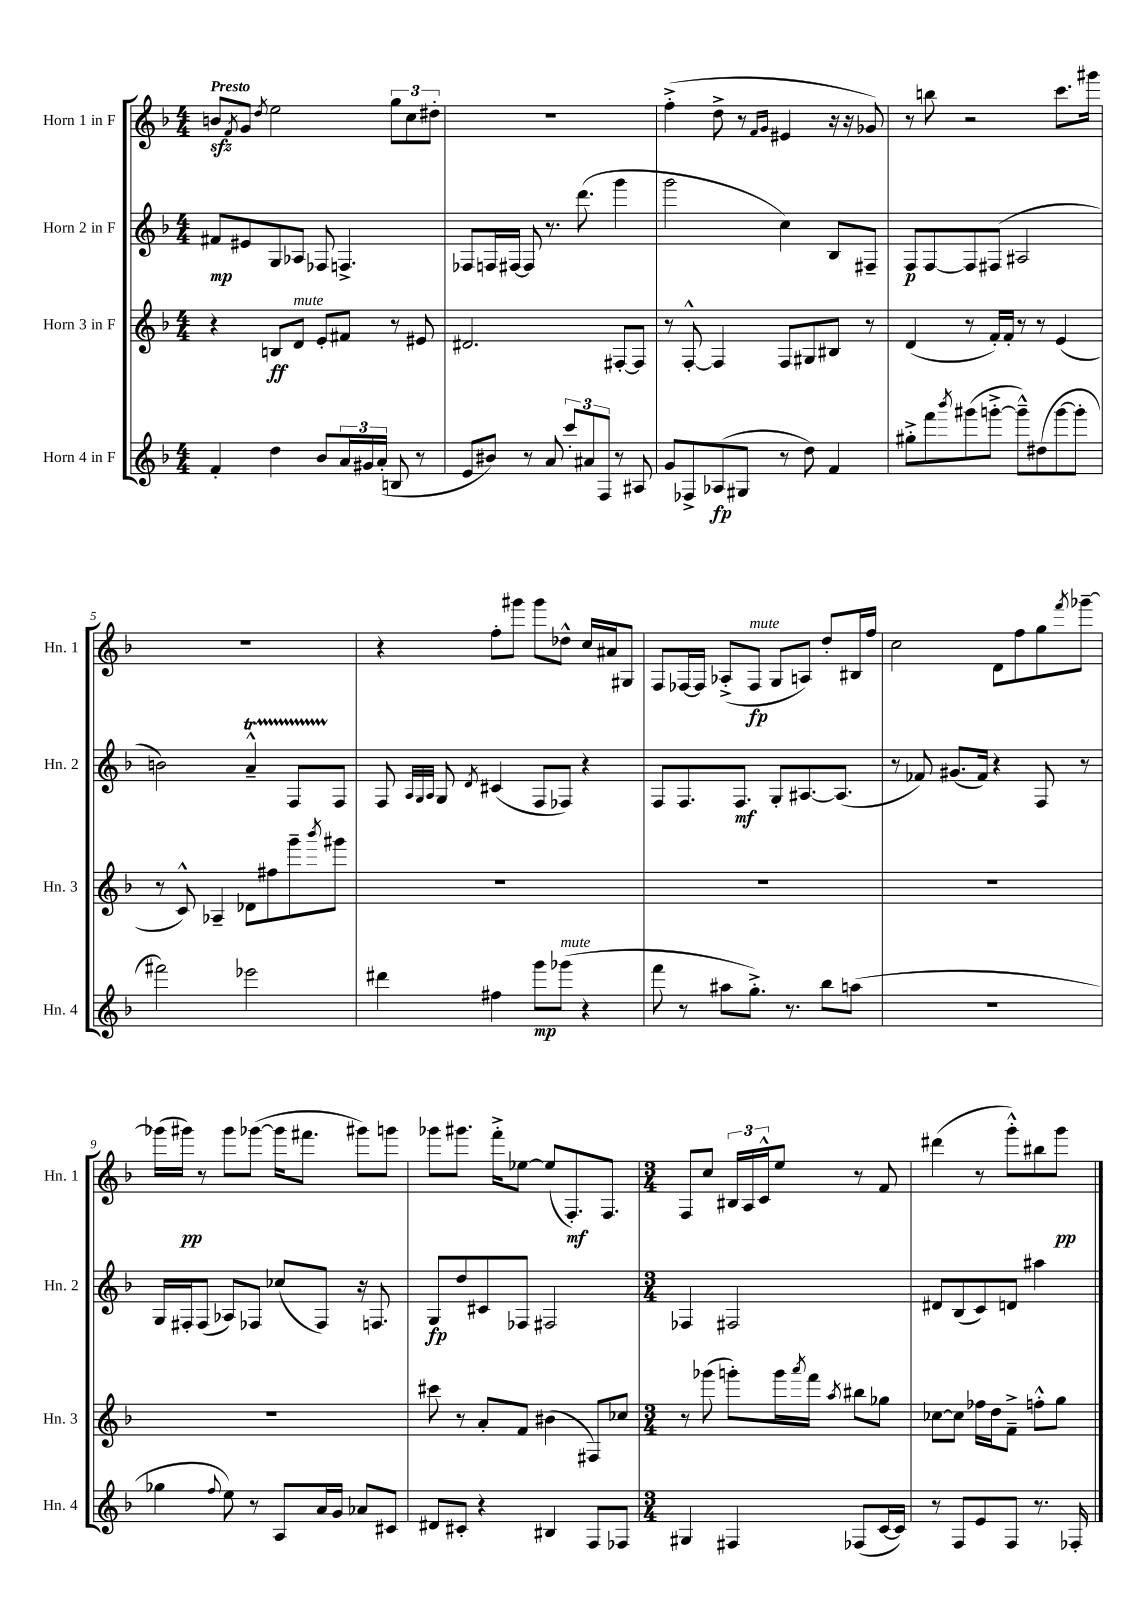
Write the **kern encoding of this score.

**kern	**dynam	**kern	**dynam	**kern	**dynam	**kern	**dynam
*part4	*part4	*part3	*part3	*part2	*part2	*part1	*part1
*staff4	*staff4	*staff3	*staff3	*staff2	*staff2	*staff1	*staff1
*I"Horn 4 in F	*	*I"Horn 3 in F	*	*I"Horn 2 in F	*	*I"Horn 1 in F	*
*I'Hn. 4	*	*I'Hn. 3	*	*I'Hn. 2	*	*I'Hn. 1	*
*clefG2	*	*clefG2	*	*clefG2	*	*clefG2	*
*k[b-]	*	*k[b-]	*	*k[b-]	*	*k[b-]	*
*M4/4	*	*M4/4	*	*M4/4	*	*M4/4	*
=1	=1	=1	=1	=1	=1	=1	=1
!	!	!	!	!	!	!LO:TX:a:B:t=Presto	!
4f'/	.	4r	.	8f#X/L	mp	8bnzz/L	.
.	.	.	.	.	.	8qf/	.
.	.	.	.	8e#X/	.	8g/J	.
.	.	.	.	.	.	8qdd/	.
4dd\	.	8Bn/L	ff	8G/	.	2ee\	.
!	!	!LO:TX:a:i:t=mute	!	!	!	!	!
.	.	8d/J	.	8A-X/J	.	.	.
8b-/L	.	8e'/L	.	8F-X/	.	.	.
24a/L	.	8f#X/J	.	4.Fn^/	.	.	.
24g#X/	.	.	.	.	.	.	.
(24a'/JJ	.	.	.	.	.	.	.
8Bn/	.	8r	.	.	.	12gg\L	.
.	.	.	.	.	.	12cc\	.
8r	.	8e#X/	.	.	.	.	.
.	.	.	.	.	.	12dd#X'\J	.
=2	=2	=2	=2	=2	=2	=2	=2
8e/L	.	2.d#X/	.	8F-X/L	.	1r	.
8b#X/J)	.	.	.	16Fn/L	.	.	.
.	.	.	.	[16F#X/JJ	.	.	.
8r	.	.	.	8F#/]	.	.	.
8a/	.	.	.	8.r	.	.	.
12ccc'/L	.	.	.	.	.	.	.
.	.	.	.	(8.ddd\	.	.	.
12a#X/	.	.	.	.	.	.	.
12F/J	.	.	.	.	.	.	.
8r	.	[8F#X'/L	.	4ggg\	.	.	.
8A#X/	.	8F#/J]	.	.	.	.	.
=3	=3	=3	=3	=3	=3	=3	=3
8g/L	.	8r	.	2ggg\	.	(4ff'^\	.
8F-X^/	.	[8F'^^/	.	.	.	.	.
(8A-X/	fp	4F/]	.	.	.	8dd^\	.
8G#X/J	.	.	.	.	.	8r	.
.	.	.	.	.	.	16qqf/LL	.
.	.	.	.	.	.	16qqg/JJ	.
8r	.	8F/L	.	4cc\)	.	4e#X/	.
8dd\)	.	8G#X/	.	.	.	.	.
4f/	.	8B#X/J	.	8B-/L	.	16r	.
.	.	.	.	.	.	16r	.
.	.	8r	.	8F#X~/J	.	8g-X/)	.
=4	=4	=4	=4	=4	=4	=4	=4
8gg#X'^\L	.	(4d/	.	8F/L	p	8r	.
8fff\	.	.	.	[8F/	.	8bbn\	.
8qbbb-/	.	.	.	.	.	.	.
(8ggg#X\	.	8r	.	8F/]	.	2r	.
[8gggn'^\J	.	16f'/LL)	.	(8F#X/J	.	.	.
.	.	16f'/JJ	.	.	.	.	.
8ggg~^^\L])	.	8r	.	2A#X/	.	.	.
(8dd#X\	.	8r	.	.	.	.	.
[8ggg\	.	(4e/	.	.	.	8.ccc\L	.
8ggg'\J]	.	.	.	.	.	.	.
.	.	.	.	.	.	16ggg#X\Jk	.
!!LO:LB:g=z
=5	=5	=5	=5	=5	=5	=5	=5
2fff#X\)	.	8r	.	2bn\)	.	1r	.
.	.	8c^^/)	.	.	.	.	.
.	.	4A-X~/	.	.	.	.	.
2eee-X\	.	8d-X\L	.	4at~^^/	.	.	.
.	.	8ff#X\	.	.	.	.	.
.	.	8ggg~\	.	8FTTT/L	.	.	.
.	.	8qbbb-/	.	.	.	.	.
.	.	8ggg#X\J	.	8F/J	.	.	.
=6	=6	=6	=6	=6	=6	=6	=6
4ddd#X\	.	1r	.	8F/	.	4r	.
.	.	.	.	32qqA/LLL	.	.	.
.	.	.	.	32qqG/	.	.	.
.	.	.	.	32qqA/JJJ	.	.	.
.	.	.	.	8G/	.	.	.
.	.	.	.	8qd/	.	.	.
4ff#X\	.	.	.	(4c#X/	.	8ff'\L	.
.	.	.	.	.	.	8ggg#X\J	.
8ggg\L	mp	.	.	8F/L	.	8ggg#\L	.
!LO:TX:a:i:t=mute	!	!	!	!	!	!	!
(8ggg-X\J	.	.	.	8F-X/J)	.	8dd-X^^\J	.
4r	.	.	.	4r	.	16cc/LL	.
.	.	.	.	.	.	16a#X/J	.
.	.	.	.	.	.	8G#X/J	.
=7	=7	=7	=7	=7	=7	=7	=7
8fff\	.	1r	.	8F/L	.	8F/L	.
8r	.	.	.	8.F/	.	[16F-X/L	.
.	.	.	.	.	.	16F-/JJ]	.
8aa#X\L	.	.	.	.	.	(8A-X'^/L	.
.	.	.	.	8.F/J	mf	.	.
!	!	!	!	!	!	!LO:TX:a:i:t=mute	!
8.gg'^\J)	.	.	.	.	.	8F-/J	fp
.	.	.	.	8G'/L	.	8G/L	.
8.r	.	.	.	.	.	.	.
.	.	.	.	[8.A#X/	.	8An/J)	.
8bb-\L	.	.	.	.	.	8dd'/L	.
.	.	.	.	(8.A#/J]	.	.	.
(8aan\J	.	.	.	.	.	16B#X/L	.
.	.	.	.	.	.	16ff/JJ	.
=8	=8	=8	=8	=8	=8	=8	=8
1r	.	1r	.	8r	.	2cc\	.
.	.	.	.	8f-X/)	.	.	.
.	.	.	.	(8.g#X/L	.	.	.
.	.	.	.	16f-/Jk)	.	.	.
.	.	.	.	4r	.	8d\L	.
.	.	.	.	.	.	8ff\	.
.	.	.	.	8F/	.	8gg\	.
.	.	.	.	.	.	8qfff/	.
.	.	.	.	8r	.	[8ggg-X~\J	.
!!LO:LB:g=z
=9	=9	=9	=9	=9	=9	=9	=9
4gg-X\	.	1r	.	16G/LL	.	(16ggg-X\LL]	.
.	.	.	.	16F#X'/J	.	16ggg#X\JJ)	pp
.	.	.	.	(8F#/J	.	8r	.
8qqff/	.	.	.	.	.	.	.
8ee\)	.	.	.	8A-X/L)	.	8ggg#\L	.
8r	.	.	.	8F-X/J	.	([8ggg-X\J	.
8A/L	.	.	.	(8cc-X/L	.	16ggg-\KL]	.
.	.	.	.	.	.	8.fff#X\J	.
16a/L	.	.	.	8F-/J)	.	.	.
16g/JJ	.	.	.	.	.	.	.
8a-X/L	.	.	.	16r	.	8ggg#X\L)	.
.	.	.	.	8.Fn/	.	.	.
8c#X/J	.	.	.	.	.	8gggn\J	.
=10	=10	=10	=10	=10	=10	=10	=10
8d#X/L	.	8ccc#X\	.	8G/L	fp	8ggg-X\L	.
8c#X'/J	.	8r	.	8dd/	.	8.ggg#X\J	.
4r	.	8a'/L	.	8c#X/	.	.	.
.	.	.	.	.	.	16fff'^\KL	.
.	.	8f/J	.	8F-X/J	.	[8ee-X\J	.
4B#X/	.	(4b#X\	.	2F#X/	.	(8ee-/L]	.
.	.	.	.	.	.	8.F'/)	mf
8F/L	.	8F#X/L)	.	.	.	.	.
.	.	.	.	.	.	8.F/J	.
8F-X/J	.	8cc-X/J	.	.	.	.	.
=11	=11	=11	=11	=11	=11	=11	=11
*M3/4	*	*M3/4	*	*M3/4	*	*M3/4	*
4G#X/	.	8r	.	4F-X/	.	8F/L	.
.	.	(8ggg-X\	.	.	.	8cc/J	.
4F#X/	.	8gggn'\L)	.	2F#X/	.	24B#X/LL	.
.	.	.	.	.	.	24A/	.
.	.	.	.	.	.	24c^^/J	.
.	.	16ggg\L	.	.	.	8ee/J	.
.	.	8qaaa/	.	.	.	.	.
.	.	16fff\JJ	.	.	.	.	.
.	.	8qaa/	.	.	.	.	.
(8F-X/L	.	8bb#X\L	.	.	.	8r	.
[16c/L	.	8gg-X\J	.	.	.	8f/	.
16c/JJ])	.	.	.	.	.	.	.
=12	=12	=12	=12	=12	=12	=12	=12
8r	.	[8cc-X\L	.	8d#X/L	.	(4ddd#X\	.
8F/L	.	8cc-\J]	.	(8B-/	.	.	.
8e/	.	16ff-X\LL	.	8c/)	.	8r	.
.	.	16dd\J	.	.	.	.	.
8F/J	.	8f~^\J	.	8dn/J	.	8ggg'^^\L)	.
8.r	.	8ffn'^^\L	.	4aa#X\	.	8bb#X\	.
.	.	8gg\J	.	.	.	8ggg\J	pp
16F-X'/	.	.	.	.	.	.	.
==	==	==	==	==	==	==	==
*-	*-	*-	*-	*-	*-	*-	*-
